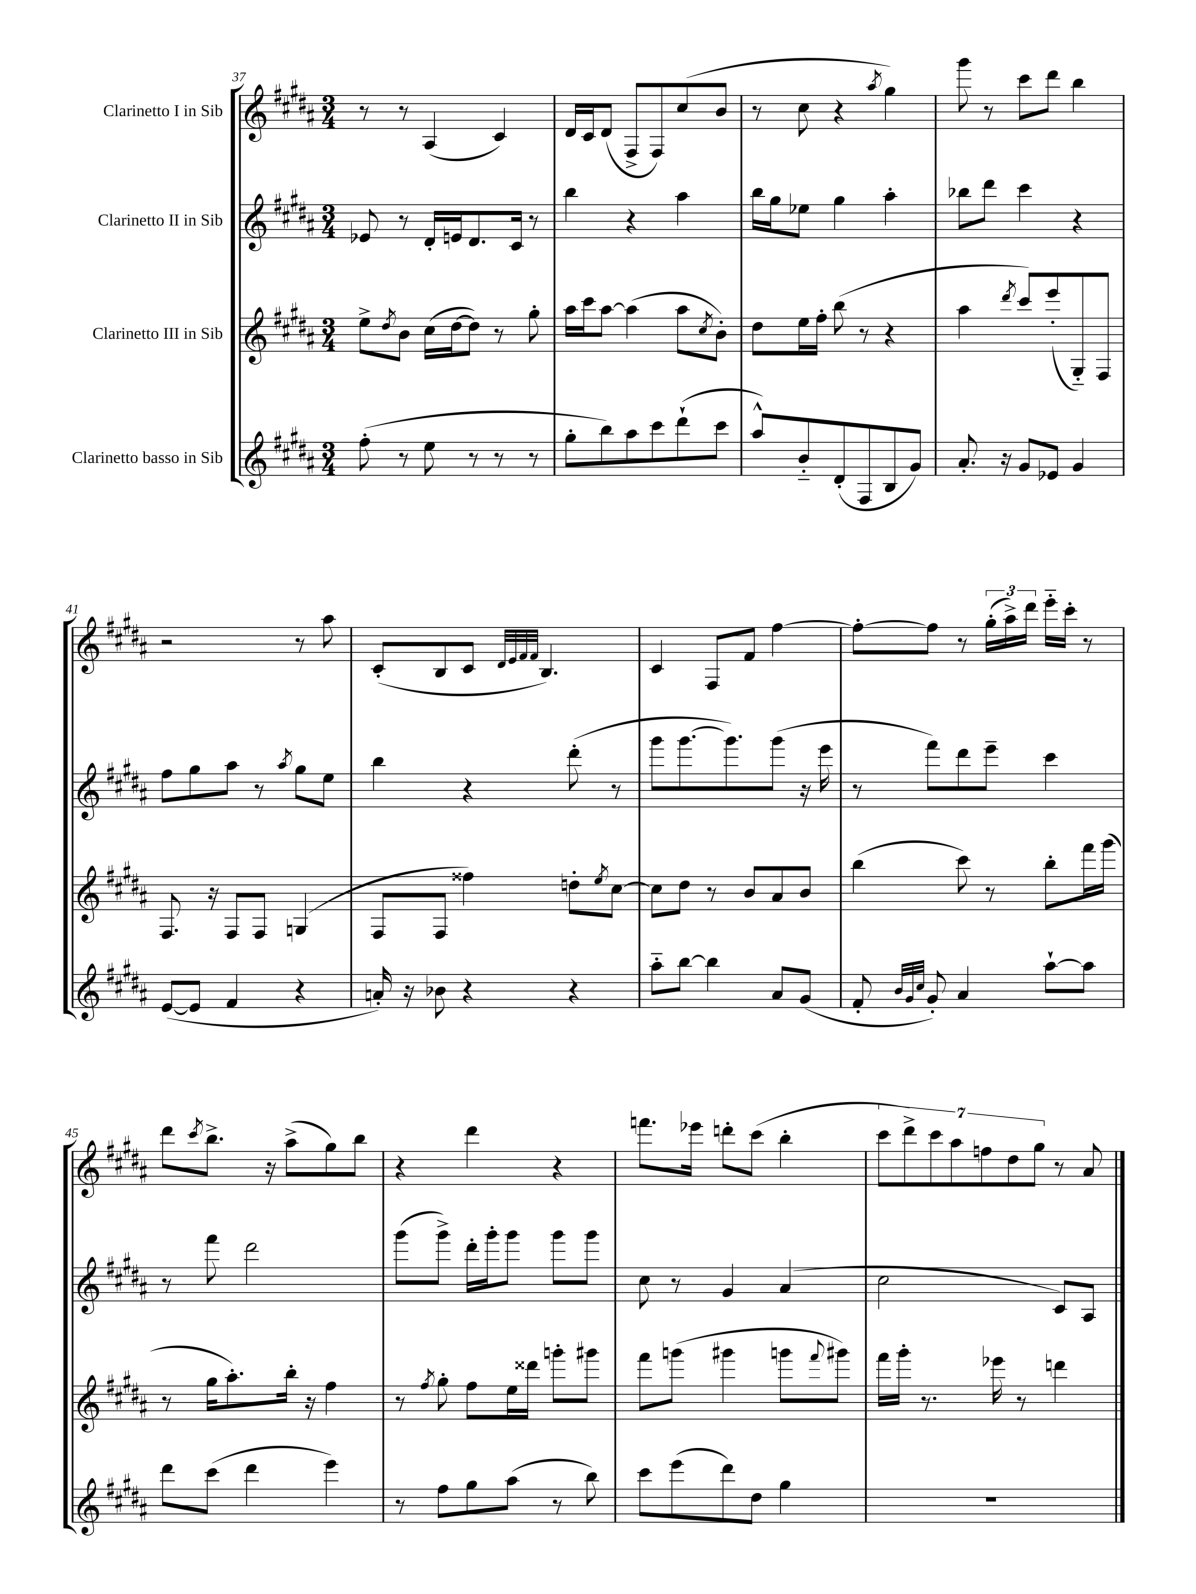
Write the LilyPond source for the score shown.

<<
\new StaffGroup <<
\new Staff = "s0" \with { instrumentName = "Clarinetto I in Sib" } {
    \clef treble \key b \major \numericTimeSignature \time 3/4
    r8 r8 ais4( cis'4) |
    dis'16 cis'16 dis'8( fis8-> fis8) cis''8( b'8 |
    r8 cis''8 r4 \acciaccatura { ais''8 } gis''4) |
    gis'''8 r8 cis'''8 dis'''8 b''4 |
    r2 r8 ais''8 |
    cis'8-.( b8 cis'8 \grace { dis'32 e'32 fis'32 fis'32 } b4.) |
    cis'4 fis8 fis'8 fis''4~ |
    fis''8~-. fis''8 r8 \tuplet 3/2 { gis''16-.( ais''16->) dis'''16 } e'''16-_ cis'''16-. r8 |
    dis'''8 \acciaccatura { cis'''8 } b''8.-> r16 ais''8->( gis''8) b''8 |
    r4 dis'''4 r4 |
    f'''8. ees'''16 d'''8-. cis'''8( b''4-. |
    \tuplet 7/4 { cis'''8 dis'''8->) cis'''8 ais''8 f''8 dis''8 gis''8 } r8 ais'8 \bar "|." |
}
\new Staff = "s1" \with { instrumentName = "Clarinetto II in Sib" } {
    \clef treble \key b \major \numericTimeSignature \time 3/4
    ees'8 r8 dis'16-. e'16 dis'8. cis'16 r8 |
    b''4 r4 ais''4 |
    b''16 gis''16 ees''8 gis''4 ais''4-. |
    bes''8 dis'''8 cis'''4 r4 |
    fis''8 gis''8 ais''8 r8 \acciaccatura { ais''8 } gis''8 e''8 |
    b''4 r4 dis'''8-.( r8 |
    gis'''8 gis'''8.~ gis'''8.) gis'''8( r16 e'''16 |
    r8 fis'''8) dis'''8 e'''8-- cis'''4 |
    r8 fis'''8 dis'''2 |
    gis'''8( gis'''8->) dis'''16-. gis'''16-. gis'''8 gis'''8 gis'''8 |
    cis''8 r8 gis'4 ais'4( |
    cis''2 cis'8) ais8 \bar "|." |
}
\new Staff = "s2" \with { instrumentName = "Clarinetto III in Sib" } {
    \clef treble \key b \major \numericTimeSignature \time 3/4
    e''8-> \acciaccatura { dis''8 } b'8 cis''16( dis''16~ dis''8) r8 gis''8-. |
    ais''16 cis'''16 ais''8~ ais''4( ais''8 \acciaccatura { cis''8 } b'8-.) |
    dis''8 e''16 fis''16-. b''8( r8 r4 |
    ais''4 \acciaccatura { dis'''8 } cis'''8) e'''8-.( gis8-_) fis8 |
    fis8. r16 fis8 fis8 g4( |
    fis8 fis8 fisis''4) d''8-. \acciaccatura { e''8 } cis''8~ |
    cis''8 dis''8 r8 b'8 ais'8 b'8 |
    b''4( cis'''8) r8 b''8-. fis'''16 gis'''16( |
    r8 gis''16 ais''8.-.) b''16-. r16 fis''4 |
    r8 \acciaccatura { fis''8 } gis''8-. fis''8 e''16 disis'''16 g'''8-. gis'''8 |
    fis'''8 g'''8( gis'''4 g'''8 \appoggiatura { fis'''8 } gis'''8) |
    fis'''16 gis'''16-. r8. ees'''16 r8 d'''4 \bar "|." |
}
\new Staff = "s3" \with { instrumentName = "Clarinetto basso in Sib" } {
    \clef treble \key b \major \numericTimeSignature \time 3/4
    fis''8-.( r8 e''8 r8 r8 r8 |
    gis''8-. b''8) ais''8 cis'''8 dis'''8-!( cis'''8 |
    ais''8-^) b'8-_ dis'8-.( fis8 b8 gis'8) |
    ais'8.-. r16 gis'8 ees'8 gis'4 |
    e'8~( e'8 fis'4 r4 |
    a'16-.) r16 bes'8 r4 r4 |
    ais''8-_ b''8~ b''4 ais'8 gis'8( |
    fis'8-. \grace { b'32 gis'32 cis''32 } gis'8-.) ais'4 ais''8~-! ais''8 |
    dis'''8 cis'''8( dis'''4 e'''4) |
    r8 fis''8 gis''8 ais''8( r8 b''8) |
    cis'''8 e'''8( dis'''8) dis''8 gis''4 |
    R2. \bar "|." |
}
>>
>>
\layout { \context { \Score currentBarNumber = #37 } }
